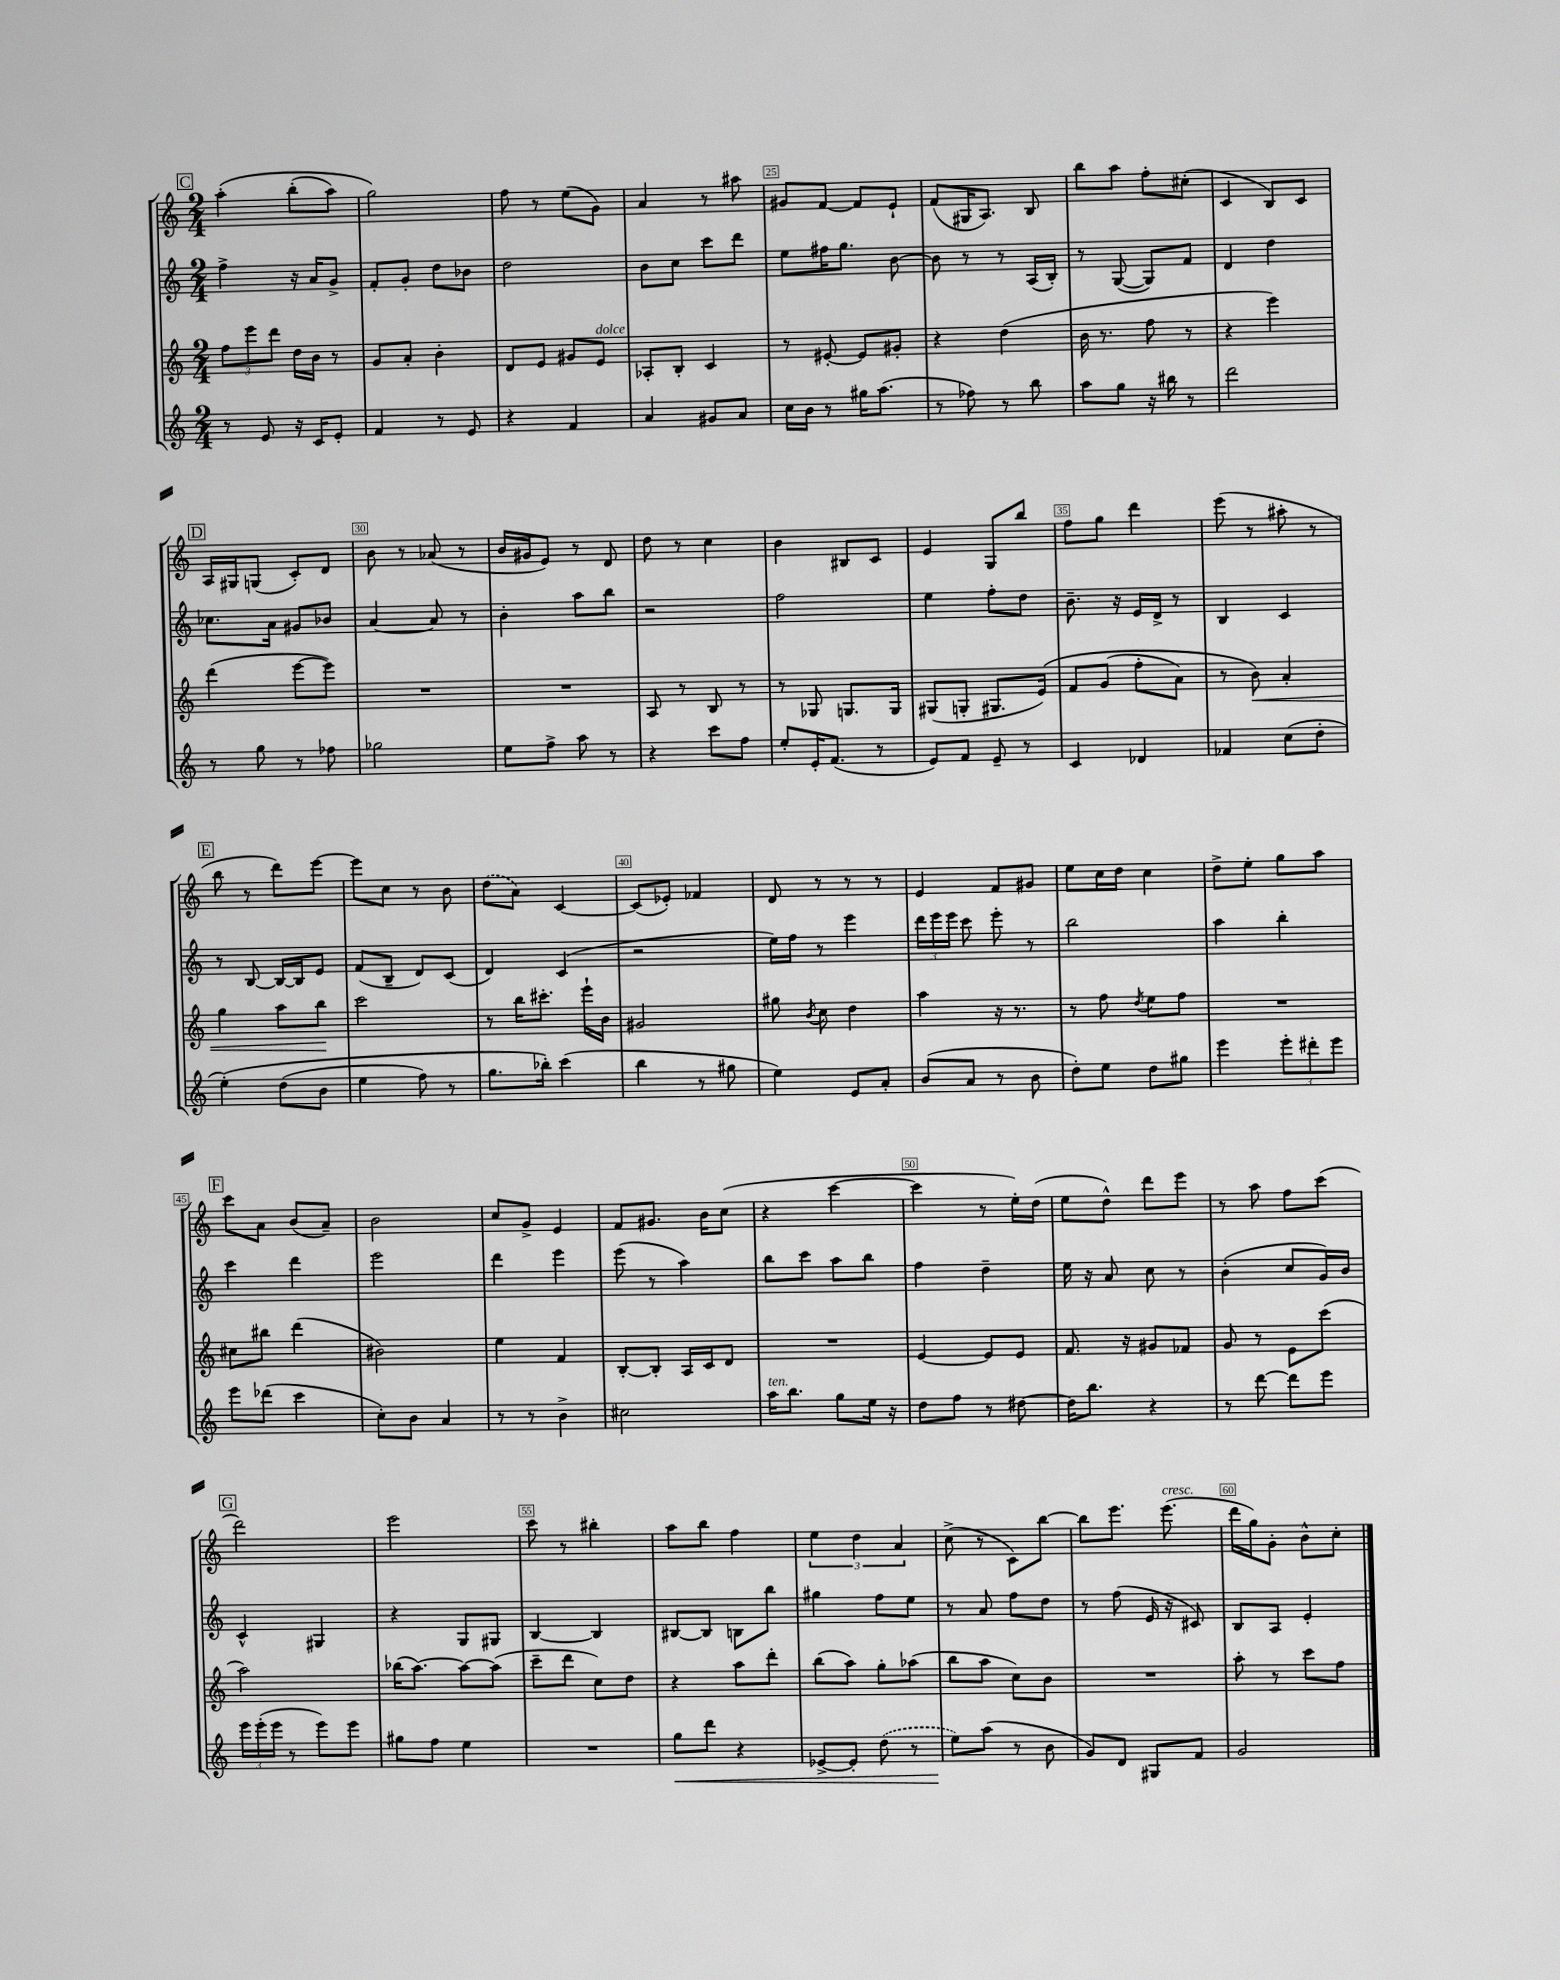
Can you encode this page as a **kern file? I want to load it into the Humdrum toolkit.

**kern	**kern	**kern	**kern
*staff4	*staff3	*staff2	*staff1
*clefG2	*clefG2	*clefG2	*clefG2
*k[]	*k[]	*k[]	*k[]
*M2/4	*M2/4	*M2/4	*M2/4
8r	12ff	4ff^	&(4aa'
.	12eee	.	.
8e	.	.	.
.	12ddd	.	.
16r	16dd	16r	(8bb'
16c	16b	16a	.
8e'	8r	8g^	8aa)
=	=	=	=
4f	8g	8f'	2gg&)
.	8a'	8g'	.
8r	4b'	8dd	.
8e	.	8b-	.
=	=	=	=
4r	8d	2dd	8ff
.	8e	.	8r
4f	8g#	.	(8ee
.	8e	.	8g)
=	=	=	=
4a	8A-'	8b	4a
.	8B'	8cc	.
8g#	4c	8ccc	8r
8a	.	8ddd	8aa#
=	=	=	=
16cc	8r	8ee	8g#
16b	.	.	.
8r	[8e#'	16ff#	[8f
.	.	8.gg	.
16gg#	8e#]	.	8f]
(8.aa	.	.	.
.	8g#'	[8b	8e`
=	=	=	=
8r	4r	8b]	(8f
8ff-)	.	8r	16G#
.	.	.	8.A)
8r	(4dd	8r	.
8bb	.	(16A	8B
.	.	16B')	.
=	=	=	=
8aa	16b	8r	8bb
.	8.r	.	.
8gg	.	([8G	8aa
16r	8ff	8G])	8ff'
16bb#	.	.	.
8r	8r	8f	(8cc#'
=	=	=	=
2ddd	4r	4d	4c
.	4eee)	4dd	8B)
.	.	.	8c
=	=	=	=
8r	(4ddd	8.cc-	16A
.	.	.	16G#
8gg	.	.	(8G
.	.	16a	.
8r	[8eee	8g#	8c')
8ff-	8eee])	8b-	8d
=	=	=	=
2gg-	2r	[4a	8b
.	.	.	8r
.	.	8a]	(8a-
.	.	8r	8r
=	=	=	=
8ee	2r	4b'	16b
.	.	.	16g#
8ff^	.	.	8e)
8aa	.	8aa	8r
8r	.	8bb	8d
=	=	=	=
4r	8A	2r	8dd
.	8r	.	8r
8ccc	8B	.	4cc
8ff	8r	.	.
=	=	=	=
8ee'	8r	2ff	4b
16e'	8G-	.	.
(8.f	.	.	.
.	8.G	.	8B#
8r	.	.	8c
.	16G	.	.
=	=	=	=
8e)	(8G#	4ee	4e
8f	8G'	.	.
8e~	8.G#	8ff'	8G
8r	.	8dd	8bb
.	&(16e)	.	.
=	=	=	=
4c	8f	8.b~	8ff
.	(8g	.	8gg
.	.	16r	.
4d-	8ff'	16e	4ddd
.	.	16d^	.
.	8a)	8r	.
=	=	=	=
4f-	8r	4B	(8eee
.	8b&)	.	8r
(8cc	4a'	4c	8aa#'
8dd'	.	.	8r
=	=	=	=
&(4ee')	4gg	8r	8bb
.	.	[8B	8r
(8dd	8aa	16B_	8ddd)
.	.	16B]	.
8b	8bb	8e	[8eee
=	=	=	=
4ee	2ccc	(8f	8eee]
.	.	8B~	8cc
8ff)	.	8d)	8r
8r	.	(8c	8b
=	=	=	=
8.gg	8r	4d)	(8dd
.	16bb	.	8a)
16bb-'&)	8.ccc#'	.	.
(4ccc	.	(4c	[4c
.	16eee`	.	.
.	16b	.	.
=	=	=	=
4bb	2g#	2r	(8c]
.	.	.	8e-')
8r	.	.	4f-
8gg#	.	.	.
=	=	=	=
4ee)	8gg#	16ee)	8d
.	.	16ff	.
.	8qb	.	.
.	8cc	8r	8r
8e	4dd	4eee	8r
8a'	.	.	8r
=	=	=	=
(8b	4aa	24ddd	4e
.	.	24eee	.
.	.	24eee	.
8a	.	8ccc	.
8r	16r	8eee'	8f
.	8.r	.	.
8b	.	8r	8g#
=	=	=	=
8dd')	8r	2bb	8ee
8ee	8ff	.	16cc
.	.	.	16dd
.	8qdd	.	.
8dd	8ee	.	4cc
8gg#	8ff	.	.
=	=	=	=
4eee	2r	4aa	8dd^
.	.	.	8ee'
12eee'	.	4bb'	8gg
12ddd#'	.	.	.
.	.	.	8aa
12eee	.	.	.
=	=	=	=
8eee	8cc#	4ccc	8ccc
(8ddd-	8bb#	.	8a
4ccc	(4ddd	4ddd	(8b
.	.	.	8a~)
=	=	=	=
8cc')	2b#)	2eee	2b
8b	.	.	.
4a	.	.	.
=	=	=	=
8r	4ee	4ddd	8cc
8r	.	.	8g^
4b^	4f	4eee	4e
=	=	=	=
2cc#	[8B'	(8eee	8f
.	8B']	8r	8.g#
.	16A	4aa)	.
.	16c	.	16b
.	8d	.	(8cc
=	=	=	=
16aa	2r	8bb	4r
8.bb	.	.	.
.	.	8ccc	.
8gg	.	8aa	[4ccc
16ee	.	8bb	.
16r	.	.	.
=	=	=	=
8dd	[4e	4ff	4ccc]
8ff	.	.	.
8r	8e]	4dd~	8r
[8dd#	8e	.	16ee')
.	.	.	(16dd
=	=	=	=
16dd#]	8.f	16ee	8ee
8.bb	.	16r	.
.	.	8a	8dd^^)
.	16r	.	.
4r	8g#	8cc	8ddd
.	8f-	8r	8eee
=	=	=	=
8r	8g	(4b'	8r
[8ddd	8r	.	8aa
8ddd]	8e	8cc	8ff
8eee	(8ccc	16g)	(8ccc
.	.	16b	.
=	=	=	=
24eee	2aa)	4c^^	2ddd)
(24eee'	.	.	.
24eee	.	.	.
8r	.	.	.
8eee)	.	4G#	.
8eee	.	.	.
=	=	=	=
8gg#	(16bb-	4r	2eee
.	[8.aa)	.	.
8ff	.	.	.
4ee	8aa_	8G	.
.	(8aa]	8G#	.
=	=	=	=
2r	8ccc~	[4B	8ccc
.	8ddd	.	8r
.	8cc)	4B]	4bb#'
.	8dd	.	.
=	=	=	=
8gg	4r	[8B#	8aa
8ddd	.	8B#]	8bb
4r	8aa	8B	4ff
.	8ddd'	8bb	.
=	=	=	=
[8e-^	(8bb	4gg#	6ee
8e-']	8aa)	.	.
.	.	.	6dd
(8dd	8gg'	8ff	.
.	.	.	6a
8r	(8aa-	8ee	.
=	=	=	=
8ee)	8bb	8r	(8cc^
(8aa	8aa	8a	8r
8r	8cc)	8ff	8c)
8b	8b	8dd	[8bb
=	=	=	=
8g)	2r	8r	8bb]
8d	.	(8ff	8.eee
8G#	.	16e	.
.	.	16r	(8.eee
8f	.	8c#)	.
=	=	=	=
2g	8aa'	8B	16ddd
.	.	.	16gg)
.	8r	8A	8g'
.	8ccc	4e'	8b^^
.	8ff	.	8cc'
==	==	==	==
*-	*-	*-	*-
